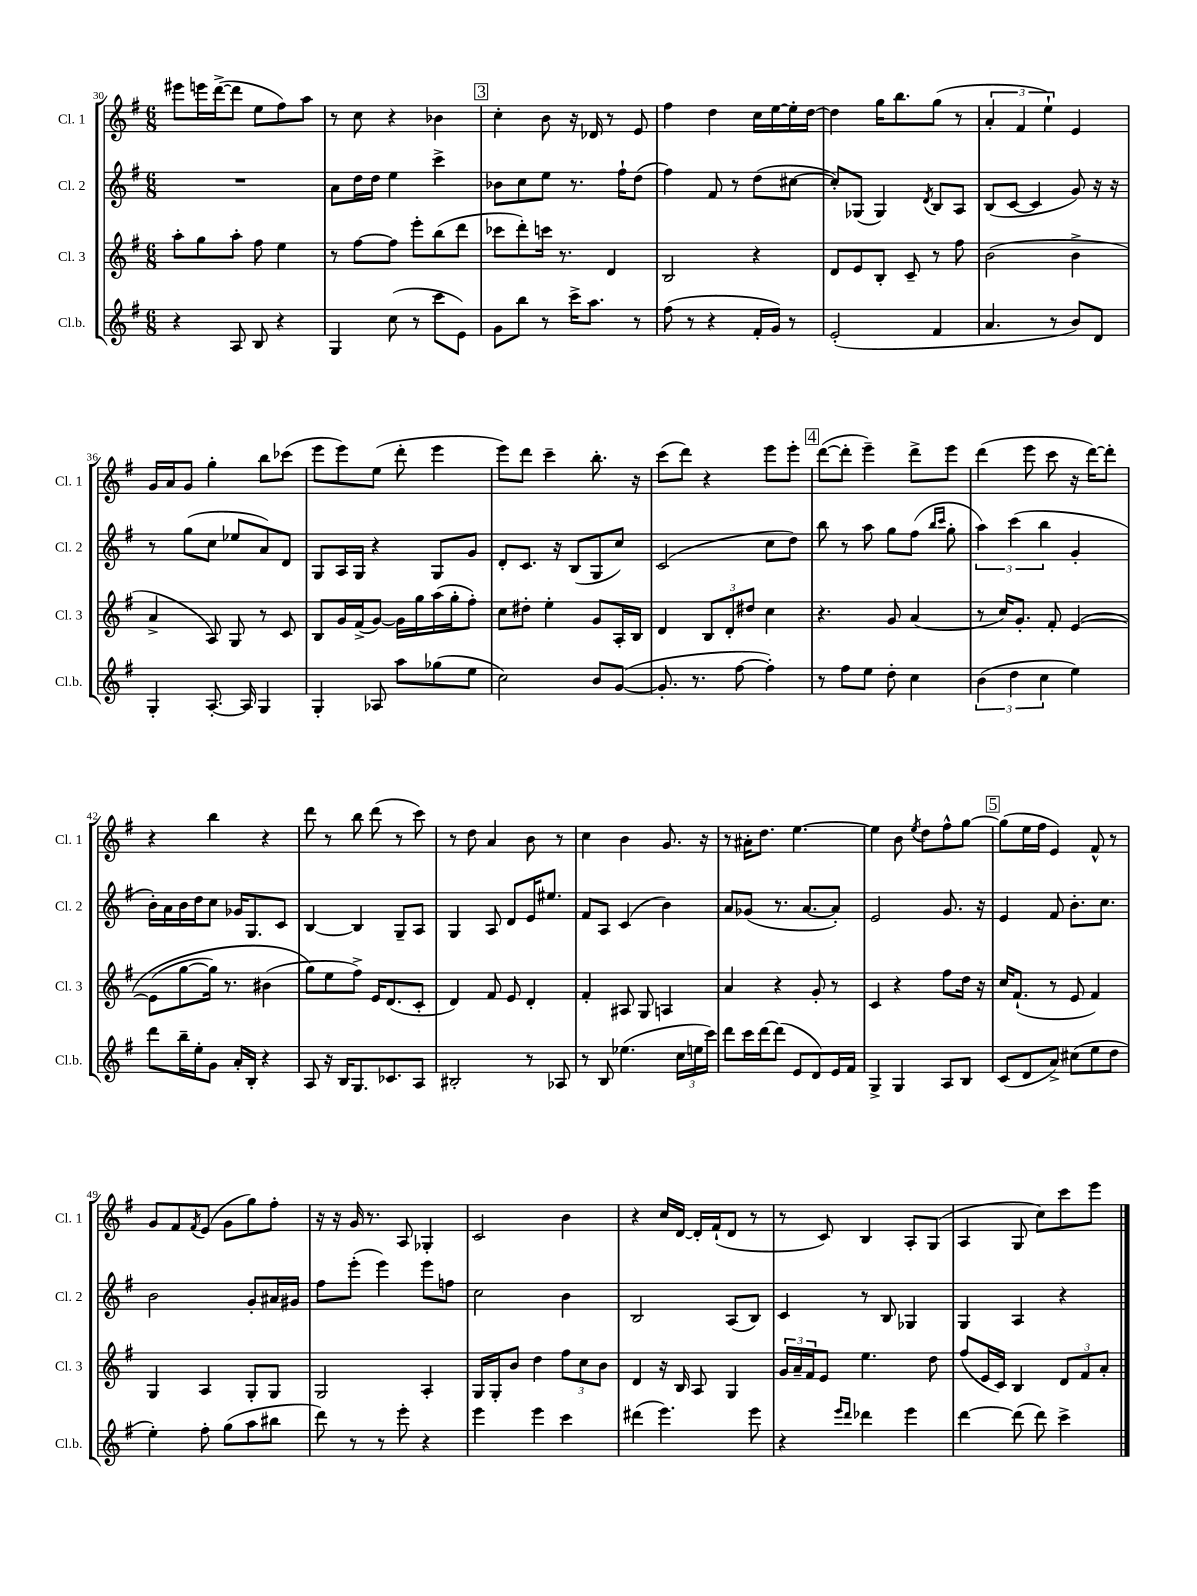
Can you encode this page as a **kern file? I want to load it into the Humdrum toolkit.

**kern	**kern	**kern	**kern
*staff4	*staff3	*staff2	*staff1
*clefG2	*clefG2	*clefG2	*clefG2
*k[f#]	*k[f#]	*k[f#]	*k[f#]
*M6/8	*M6/8	*M6/8	*M6/8
4r	8aa'\L	2.r	8eee#\L
.	8gg\	.	16eee\L
.	.	.	([16ddd^\J
8A/	8aa'\J	.	8ddd\]J
8B/	8ff#\	.	8ee\L
4r	4ee\	.	8ff#\)
.	.	.	8aa\J
=	=	=	=
4G/	8r	8a\L	8r
.	[8ff#\L	16dd\L	8cc\
.	.	16dd\JJ	.
(8cc\	8ff#\]J	4ee\	4r
8r	8eee'\L	.	.
8ccc\L	(8bb\	4ccc^\	4b-\
8e\J)	8ddd\J	.	.
=	=	=	=
8g\L	8ccc-\L	8b-\L	4cc'\
8bb\J	8ddd'\)	8cc\	.
8r	16ccc\Jk	8ee\J	8b\
.	8.r	.	.
16ccc^\LK	.	8.r	16r
8.aa\J	.	.	16d-/
.	4d/	.	8r
.	.	16ff#`\LK	.
8r	.	(8dd\J	8e/
=	=	=	=
(8ff#\	2B/	4ff#\)	4ff#\
8r	.	.	.
4r	.	8f#/	4dd\
.	.	8r	.
16f#'/LL	4r	(8dd\L	16cc\LL
16g/JJ)	.	.	[16ee\
8r	.	[8cc#\J	16ee'\]
.	.	.	[16dd\JJ
=	=	=	=
(2e'/	8d/L	8cc#'/]L)	4dd\]
.	8e/	(8G-/J	.
.	8B'/J	4G-/)	16gg\LK
.	.	.	8.bb\
.	8c~/	.	.
.	.	8qd/	.
4f#/	8r	8B/L	(8gg\J
.	8ff#\	8A/J	8r
=	=	=	=
4.a/	(2b\	(8B/L	6a'/
.	.	[8c/J	.
.	.	.	6f#/
.	.	4c/]	.
.	.	.	6ee`\)
8r	.	.	.
8b/L)	4b^\	8g/)	4e/
8d/J	.	16r	.
.	.	16r	.
=	=	=	=
4G'/	4a^/	8r	16g/LL
.	.	.	16a/J
.	.	(8gg\L	8g/J
[8.A'/	8A/)	8cc\J	4gg'\
.	8G/	8ee-/L	.
16A/]	.	.	.
4G/	8r	8a/)	8bb\L
.	8c/	8d/J	(8ccc-\J
=	=	=	=
4G'/	8B/L	8G/L	8eee\L
.	16g/L	16A/L	8eee\)
.	(16f#^/J	16G/JJ	.
8A-/	[8g/J)	4r	(8ee\J
8aa\L	16g\]LL	.	8ddd'\
.	16gg\	.	.
(8gg-\	(16aa\	8G/L	4eee\
.	16gg'\J	.	.
8ee\J	8ff#'\J)	8g/J	.
=	=	=	=
2cc\)	8cc\L	8d'/L	8eee\L)
.	8dd#'\J	8.c/J	8ddd\J
.	4ee'\	.	4ccc~\
.	.	16r	.
.	.	(8B/L	.
8b/L	8g/L	8G/	8.bb'\
([8g/J	16A'/L	8cc/J)	.
.	16B/JJ	.	16r
=	=	=	=
8.g'/]	4d/	(2c/	(8ccc\L
.	.	.	8ddd\J)
8.r	.	.	.
.	12B/L	.	4r
.	12d'/	.	.
[8ff#\	.	.	.
.	12dd#/J	.	.
4ff#'\])	4cc\	8cc\L	8eee\L
.	.	8dd\J)	8eee'\J
=	=	=	=
8r	4.r	8bb\	([8ddd\L
8ff#\L	.	8r	8ddd'\]J
8ee\J	.	8aa\	4eee~\)
8dd'\	8g/	8gg\L	.
4cc\	(4a/	(8ff#\J	8ddd^\L
.	.	16qqbb/LL	.
.	.	16qqccc/JJ	.
.	.	8gg'\	8eee\J
=	=	=	=
(6b\	8r	6aa\)	(4ddd\
.	16cc/LK)	.	.
6dd\	.	(6ccc\	.
.	8.g'/J	.	.
.	.	.	8eee\
6cc\	.	6bb\	.
.	8f#'/	.	8ccc\
4ee\)	&([4e/	4g'/	16r
.	.	.	[16ddd\LK)
.	.	.	8ddd'\]J
=	=	=	=
8ddd\L	(8e\]L	16b'\LL)	4r
.	.	16a\	.
16bb~\L	[8gg\	16b\	.
16ee'\J	.	16dd\J	.
8g\J	16gg\]Jk)	8cc\J	4bb\
.	8.r	.	.
16a'/LL	.	16g-/LK	.
16B'/JJ	.	8.G/	.
4r	(4b#\	.	4r
.	.	8c/J	.
=	=	=	=
8A/	8gg\L&)	[4B/	8ddd\
16r	8ee\	.	8r
16B/LK	.	.	.
8.G/	8ff#^\J)	4B/]	8bb\
.	16e/LK	.	(8ddd\
8.c-/	(8.d/	.	.
.	.	8G~/L	8r
8A/J	8c'/J	8A/J	8ccc\)
=	=	=	=
2B#'/	4d/)	4G/	8r
.	.	.	8dd\
.	8f#/	8A/	4a/
.	8e/	8d/L	.
8r	4d'/	16e/K	8b\
.	.	8.ee#/J	.
8A-/	.	.	8r
=	=	=	=
8r	4f#'/	8f#/L	4cc\
8B/	.	8A/J	.
(4.ee-\	8A#/	(4c/	4b\
.	8G/	.	.
.	4A/	4b\)	8.g/
24cc\LL	.	.	.
24ee\	.	.	.
.	.	.	16r
24ccc\JJ)	.	.	.
=	=	=	=
8ddd\L	4a/	8a/L	8r
16ccc\L	.	(8g-/J	16a#'\LK
[16ddd\J	.	.	8.dd\J
(8ddd\]J	4r	8.r	.
8e/L	.	.	[4.ee\
.	.	[8.a/L	.
8d/)	8g'/	.	.
16e/L	8r	8a'/]J)	.
16f#/JJ	.	.	.
=	=	=	=
4G^/	4c/	2e/	4ee\]
4G/	4r	.	8b\
.	.	.	8qee/
.	.	.	8dd\L
8A/L	8ff#\L	8.g/	8ff#^^\
8B/J	16dd\Jk	.	[8gg\J
.	16r	16r	.
=	=	=	=
(8c/L	16cc/LK	4e/	(8gg\]L
.	(8.f#`/J	.	.
8d/	.	.	16ee\L
.	.	.	16ff#\JJ
8a^/J)	8r	8f#/	4e/)
(8cc#\L	8e/	8.b'\L	.
8ee\	4f#/)	.	8f#^^/
.	.	8.cc\J	.
8dd\J	.	.	8r
=	=	=	=
4ee'\)	4G/	2b\	8g/L
.	.	.	8f#/
.	.	.	8qf#/
8ff#'\	4A/	.	(8e/J
(8gg\L	.	.	8g\L
8aa\	8G'/L	8g'/L	8gg\)
8bb#\J	8G/J	16a#/L	8ff#'\J
.	.	16g#/JJ	.
=	=	=	=
8ddd\)	2G/	8ff#\L	16r
.	.	.	16r
8r	.	(8eee'\J	16g/
.	.	.	8.r
8r	.	4eee\)	.
8eee'\	.	.	8A/
4r	4A'/	8eee\L	4G-'/
.	.	8ff\J	.
=	=	=	=
4eee\	16G/LL	2cc\	2c/
.	16G'/J	.	.
.	8b/J	.	.
4eee\	4dd\	.	.
4ccc\	12ff#\L	4b\	4b\
.	12cc\	.	.
.	12b\J	.	.
=	=	=	=
(4ddd#\	4d/	2B/	4r
4.eee\)	16r	.	16cc/LL
.	16B/	.	[16d/JJ
.	8A/	.	16d'/]LL
.	.	.	(16f#`/J
.	4G/	(8A/L	8d/J
8eee\	.	8B/J)	8r
=	=	=	=
4r	24g/LL	4c/	8r
.	24a~/	.	.
.	24f#/J	.	.
.	8e/J	.	8c/)
16qqeee/LL	.	.	.
16qqddd/JJ	.	.	.
4ddd-\	4.ee\	8r	4B/
.	.	8B/	.
4eee\	.	4G-/	8A'/L
.	8dd\	.	(8G/J
=	=	=	=
[4ddd\	(8ff#/L	4G/	4A/
.	16e/L	.	.
.	16c/JJ)	.	.
(8ddd\]	4B/	4A/	8G/
8ddd\)	.	.	8cc\L)
4ccc^\	12d/L	4r	8ccc\
.	12f#/	.	.
.	.	.	8eee\J
.	12a'/J	.	.
==	==	==	==
*-	*-	*-	*-
